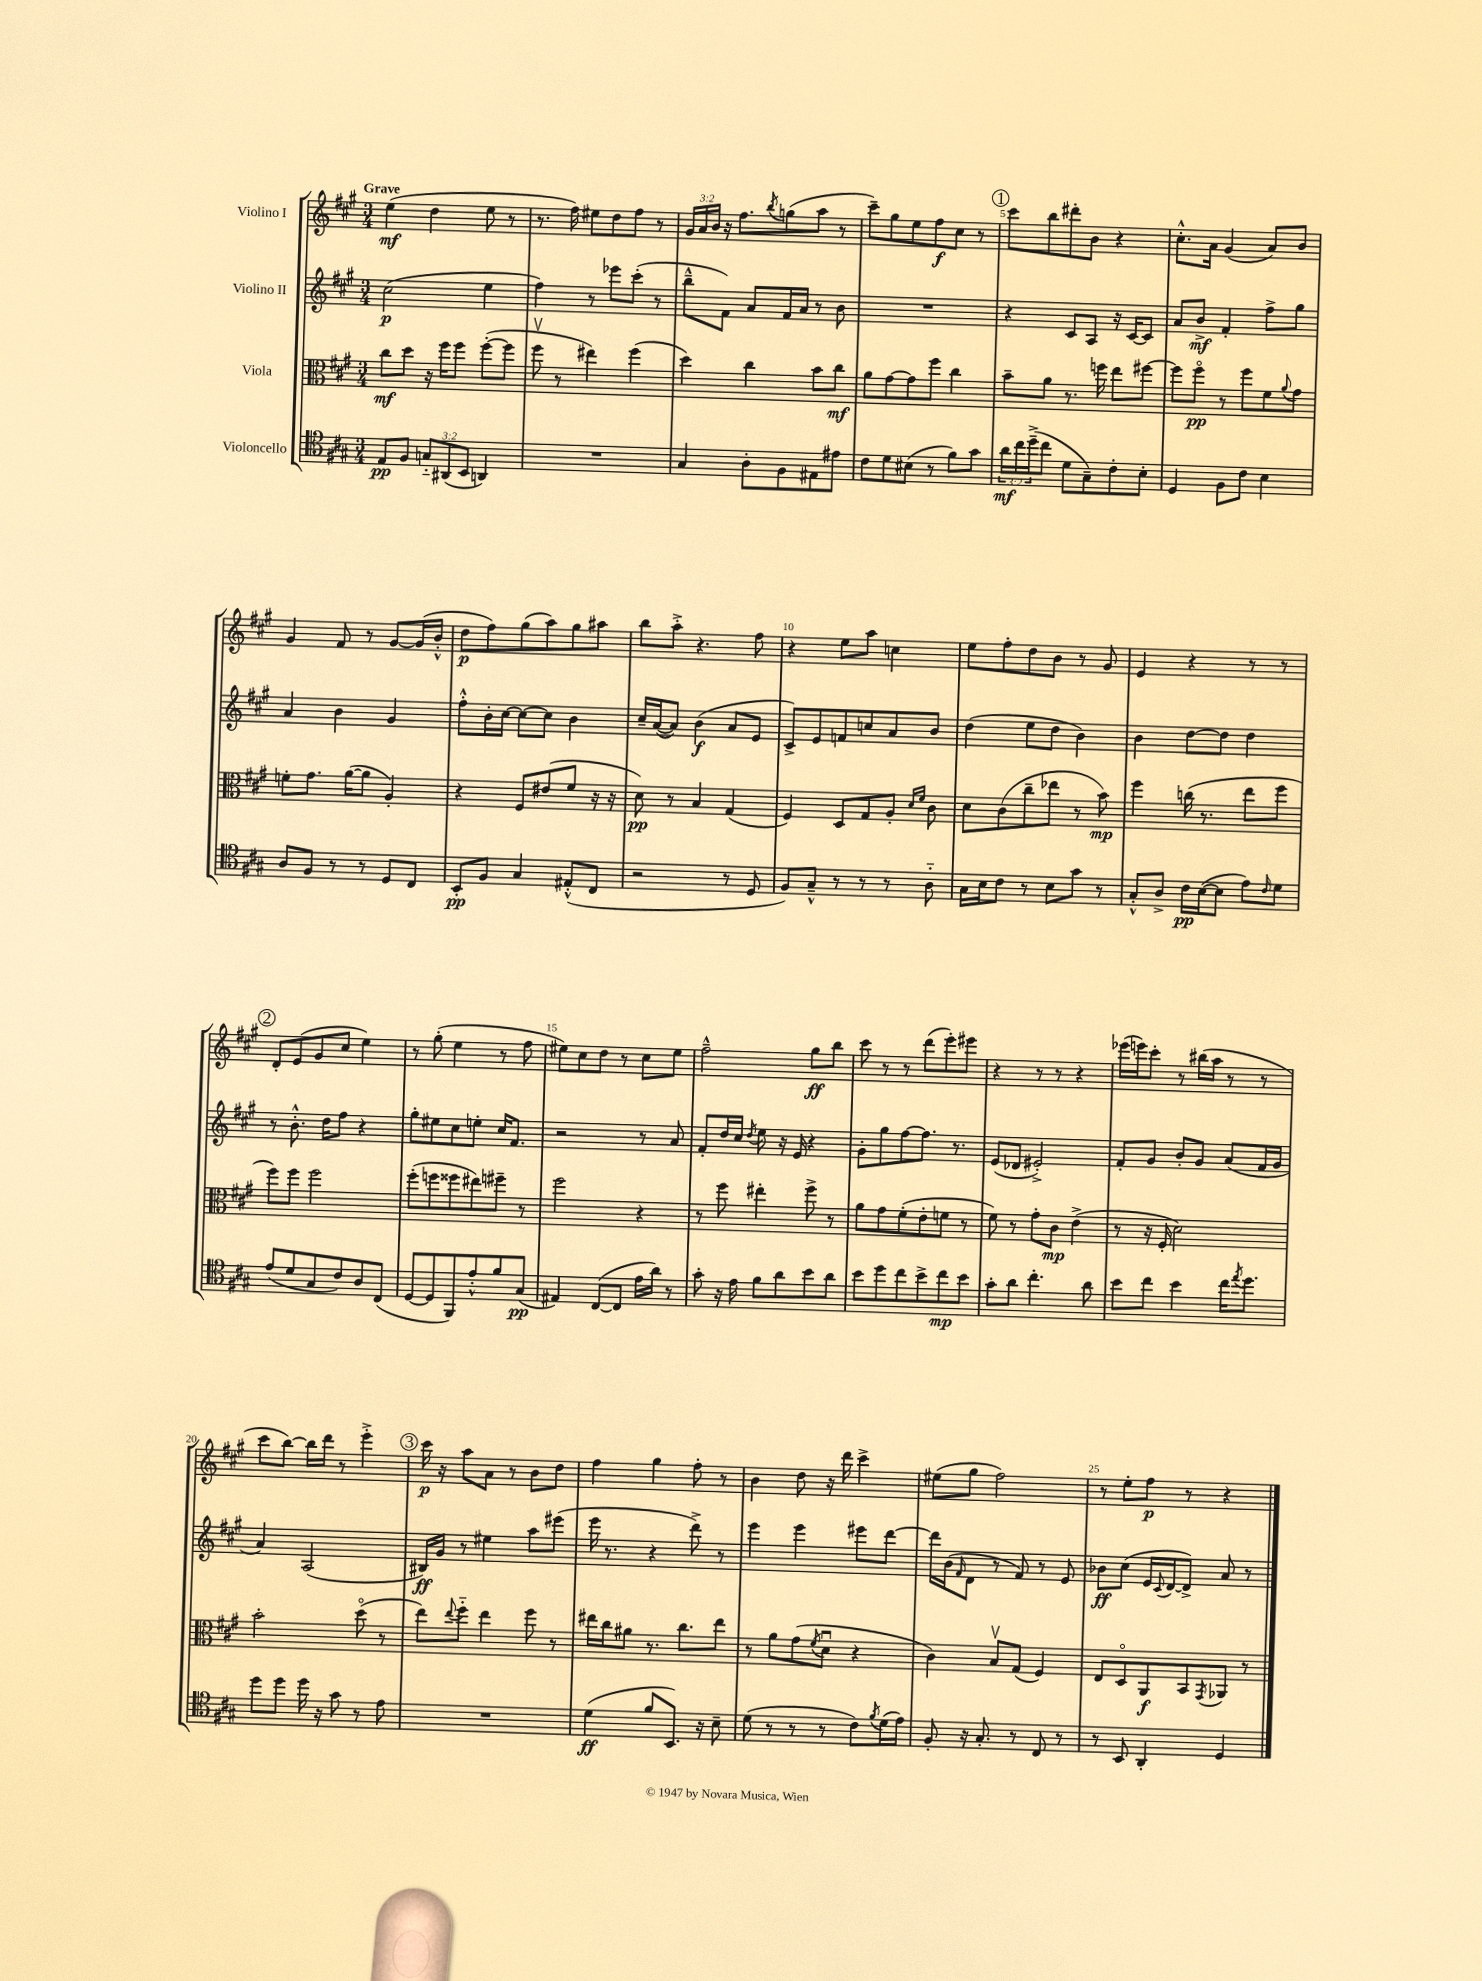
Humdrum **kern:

**kern	**dynam	**kern	**dynam	**kern	**dynam	**kern	**dynam
*part4	*part4	*part3	*part3	*part2	*part2	*part1	*part1
*staff4	*staff4	*staff3	*staff3	*staff2	*staff2	*staff1	*staff1
*I"Violoncello	*	*I"Viola	*	*I"Violino II	*	*I"Violino I	*
*clefC4	*	*clefC3	*	*clefG2	*	*clefG2	*
*k[f#c#g#]	*	*k[f#c#g#]	*	*k[f#c#g#]	*	*k[f#c#g#]	*
*M3/4	*	*M3/4	*	*M3/4	*	*M3/4	*
=1	=1	=1	=1	=1	=1	=1	=1
!	!	!	!	!	!	!LO:TX:a:B:t=Grave	!
8E/L	pp	8cc#\L	mf	(2cc#\	p	(4ee\	mf
8F#/J	.	8dd\J	.	.	.	.	.
12Gn/L	.	16r	.	.	.	4dd\	.
.	.	16ff#\KL	.	.	.	.	.
(12AA#X/	.	.	.	.	.	.	.
.	.	8ff#\J	.	.	.	.	.
12BB/J	.	.	.	.	.	.	.
4AAn/)	.	([8ff#'\L	.	4ee\	.	8ee\	.
.	.	8ff#\J]	.	.	.	8r	.
=2	=2	=2	=2	=2	=2	=2	=2
2.r	.	8ff#v\	.	4ff#\)	.	8.r	.
.	.	8r	.	.	.	.	.
.	.	.	.	.	.	16ff#\)	.
.	.	4ee#X\)	.	8r	.	8ee#X\L	.
.	.	.	.	8eee-X\L	.	8dd\	.
.	.	(4ff#\	.	(8ccc#'\J	.	8ff#\J	.
.	.	.	.	8r	.	8r	.
=3	=3	=3	=3	=3	=3	=3	=3
4G#/	.	4dd\)	.	8bb~^^\L	.	24g#/LL	.
.	.	.	.	.	.	24a/	.
.	.	.	.	.	.	24b/JJ	.
.	.	.	.	8f#\J)	.	16r	.
.	.	.	.	.	.	8.ff#\L	.
8A'\L	.	4cc#\	.	8a/L	.	.	.
.	.	.	.	.	.	8qbb/	.
8F#\	.	.	.	16f#/L	.	(8ggn\	.
.	.	.	.	16a/JJ	.	.	.
8E#X\	.	8b\L	.	8r	.	8aa\J	.
8e#X\J	.	8cc#\J	mf	8b\	.	8r	.
=4	=4	=4	=4	=4	=4	=4	=4
8c#\L	.	8a\L	.	2.r	.	8ccc#~\L)	.
8d\	.	[8g#\	.	.	.	8gg#\	.
(8B#X\J	.	8g#\]	.	.	.	8ee\	.
8r	.	8ff#\J	.	.	.	8ff#\	f
8f#\L)	.	4cc#\	.	.	.	8cc#\J	.
8g#\J	.	.	.	.	.	8r	.
!!LO:REH:place=s1:t=1
=5	=5	=5	=5	=5	=5	=5	=5
24a\LL	mf	8b~\L	.	4r	.	8ccc#\L	.
24cc#\	.	.	.	.	.	.	.
(24dd~^\J	.	.	.	.	.	.	.
8cc#\J	.	8a\J	.	.	.	8bb\	.
8d\L	.	8.r	.	8c#/L	.	8ddd#X'\	.
8G#~\)	.	.	.	8A/J	.	8b\J	.
.	.	16ffn\	.	.	.	.	.
8c#'\	.	8ee\L	.	16r	.	4r	.
.	.	.	.	[16c#/KL	.	.	.
8B'\J	.	[8ff#X\J	.	8c#/J]	.	.	.
=6	=6	=6	=6	=6	=6	=6	=6
4D/	.	8ff#\L]	.	8a/L	.	8.cc#'^^\L	.
.	.	8ff#\J	pp	8b^/J	mf	.	.
.	.	.	.	.	.	16a\Jk	.
8F#\L	.	8r	.	4f#'/	.	(4g#/	.
8c#\J	.	8ff#\L	.	.	.	.	.
4B\	.	8f#\	.	8ff#^\L	.	8a/L)	.
.	.	8qqa/	.	.	.	.	.
.	.	8g#\J	.	8gg#\J	.	8b/J	.
!!LO:LB:g=z
=7	=7	=7	=7	=7	=7	=7	=7
8A/L	.	8fn'\L	.	4a/	.	4g#/	.
8F#/J	.	8.g#\J	.	.	.	.	.
8r	.	.	.	4b\	.	8f#/	.
.	.	([16a\KL	.	.	.	.	.
8r	.	8a\J]	.	.	.	8r	.
8D/L	.	4A'/)	.	4g#/	.	[8g#/L	.
8C#/J	.	.	.	.	.	(16g#/L]	.
.	.	.	.	.	.	16b'^^/JJ	.
=8	=8	=8	=8	=8	=8	=8	=8
8BB'/L	pp	4r	.	8ff#'^^\L	.	8dd\L	p
8F#/J	.	.	.	16b'\L	.	8ff#\)	.
.	.	.	.	[16cc#\JJ	.	.	.
4G#/	.	8F#/L	.	8cc#\L_	.	(8gg#\	.
.	.	(8e#X/	.	8cc#\J]	.	8aa\)	.
(8E#X'^^/L	.	8f#/J	.	4b\	.	8gg#\	.
8C#/J	.	16r	.	.	.	8aa#X\J	.
.	.	16r	.	.	.	.	.
=9	=9	=9	=9	=9	=9	=9	=9
2r	.	8d\)	pp	16cc#~/LL	.	8bb\L	.
.	.	.	.	([16a/J	.	.	.
.	.	8r	.	8a/J])	.	8aa'^\J	.
.	.	4B/	.	(4b\	f	4.r	.
8r	.	(4G#/	.	8a/L	.	.	.
8D/	.	.	.	8e/J	.	8ff#\	.
=10	=10	=10	=10	=10	=10	=10	=10
8F#/L)	.	4F#/)	.	8c#^/L)	.	4r	.
8G#~^^/J	.	.	.	8e/	.	.	.
8r	.	8D/L	.	8fn/	.	8ee\L	.
8r	.	8G#/	.	8ccn/	.	8aa\J	.
8r	.	8A'/J	.	8a/	.	4ccn\	.
.	.	16qqd/LL	.	.	.	.	.
.	.	16qqf#/JJ	.	.	.	.	.
8A\	.	8c#\	.	8b/J	.	.	.
=11	=11	=11	=11	=11	=11	=11	=11
16G#\LL	.	8d\L	.	(4dd\	.	8ee\L	.
16B\J	.	.	.	.	.	.	.
8c#\J	.	(8c#\	.	.	.	8ff#'\	.
8r	.	8cc#~\	.	8ee\L	.	8dd\	.
8B\L	.	8ee-X\J	.	8dd\J	.	8b\J	.
8g#\J	.	8r	.	4b\)	.	8r	.
8r	.	8b\)	mp	.	.	8g#/	.
=12	=12	=12	=12	=12	=12	=12	=12
8G#'^^/L	.	4ff#\	.	4b\	.	4e/	.
8A^/J	.	.	.	.	.	.	.
16c#\LL	pp	(16ccn\	.	[8dd\L	.	4r	.
([16B\J	.	8.r	.	.	.	.	.
8B\J]	.	.	.	8dd\J]	.	.	.
8e\L)	.	8ee\L	.	4dd\	.	8r	.
16qqc#/	.	.	.	.	.	.	.
8d\J	.	8ff#\J	.	.	.	8r	.
!!LO:LB:g=z
!!LO:REH:place=s1:t=2
=13	=13	=13	=13	=13	=13	=13	=13
(8e/L	.	8ff#\L)	.	8r	.	8d'/L	.
8d/	.	8ff#\J	.	8.b'^^\	.	(8e/	.
8G#/	.	2ff#\	.	.	.	8g#/	.
.	.	.	.	16dd\KL	.	.	.
8c#/)	.	.	.	8ff#\J	.	8cc#/J	.
8A/	.	.	.	4r	.	4ee\)	.
(8C#/J	.	.	.	.	.	.	.
=14	=14	=14	=14	=14	=14	=14	=14
[8D/L	.	(8ff#'\L	.	8gg#'\L	.	8r	.
8D/]	.	8ffn\	.	8ee#X\	.	(8gg#'\	.
8FF#/)	.	8ff##X\	.	8cc#\	.	4ee\	.
8e'^^/	.	8ee#X\)	.	8een'\J	.	.	.
8f#/	.	8ff#X~\J	.	16cc#/KL	.	8r	.
.	.	.	.	8.f#/J	.	.	.
(8G#/J	pp	8r	.	.	.	8ff#\	.
=15	=15	=15	=15	=15	=15	=15	=15
4E#X/)	.	2ff#\	.	2r	.	8ee#X\L)	.
.	.	.	.	.	.	8cc#\	.
([8C#/L	.	.	.	.	.	8dd\J	.
8C#/J]	.	.	.	.	.	8r	.
16e\LL	.	4r	.	8r	.	8cc#\L	.
16a\JJ)	.	.	.	.	.	.	.
8r	.	.	.	8a/	.	8ee#\J	.
=16	=16	=16	=16	=16	=16	=16	=16
8g#'\	.	8r	.	8f#'/L	.	2ff#~^^\	.
16r	.	8ff#\	.	16dd/L	.	.	.
16e\	.	.	.	16cc#/JJ	.	.	.
.	.	.	.	8qdd/	.	.	.
8f#\L	.	4ee#X'\	.	8ee\	.	.	.
8a\	.	.	.	16r	.	.	.
.	.	.	.	16e/	.	.	.
8b\	.	8ff#^\	.	4r	.	8gg#\L	ff
8a\J	.	8r	.	.	.	8bb\J	.
=17	=17	=17	=17	=17	=17	=17	=17
8b\L	.	8a\L	.	8g#'\L	.	8ccc#\	.
8dd\	.	8g#\	.	8gg#\	.	8r	.
8cc#\	.	(8f#'\	.	[8ff#\	.	8r	.
8b^\	.	8e'\	.	8.ff#\J]	.	(8ddd\L	.
8cc#\	mp	8fn\J	.	.	.	8eee'\)	.
.	.	.	.	8.r	.	.	.
8b\J	.	8r	.	.	.	8eee#X\J	.
=18	=18	=18	=18	=18	=18	=18	=18
8g#'\L	.	8f#\)	.	(8e/L	.	4r	.
8a\J	.	8r	.	8d-X/J	.	.	.
4.cc#'\	.	8g#'\L	.	2e#X'^/)	.	8r	.
.	.	8c#\J	mp	.	.	8r	.
.	.	(4e^\	.	.	.	4r	.
8a\	.	.	.	.	.	.	.
=19	=19	=19	=19	=19	=19	=19	=19
8b\L	.	8r	.	8f#'/L	.	(16eee-X\LL	.
.	.	.	.	.	.	16eeen\J)	.
8cc#\J	.	16r	.	8g#/J	.	8ccc#'\J	.
.	.	16F#'/	.	.	.	.	.
4b\	.	2d\)	.	8b'/L	.	8r	.
.	.	.	.	8g#/J	.	(16bb#X\LL	.
.	.	.	.	.	.	16aa\JJ	.
16cc#\KL	.	.	.	(8a/L	.	8r	.
8qee/	.	.	.	.	.	.	.
8.dd\J	.	.	.	.	.	.	.
.	.	.	.	16f#/L	.	8r	.
.	.	.	.	16g#/JJ	.	.	.
!!LO:LB:g=z
=20	=20	=20	=20	=20	=20	=20	=20
8dd\L	.	2b'\	.	4a/)	.	8ccc#\L	.
8dd\J	.	.	.	.	.	[8bb\J)	.
16dd\	.	.	.	(2A/	.	16bb\LL]	.
16r	.	.	.	.	.	16ddd\JJ	.
8g#\	.	.	.	.	.	8r	.
8r	.	(8dd\	.	.	.	4eee'^\	.
8e\	.	8r	.	.	.	.	.
!!LO:REH:place=s1:t=3
=21	=21	=21	=21	=21	=21	=21	=21
2.r	.	8ee\L)	.	16B#X/LL)	ff	16ccc#\	p
.	.	.	.	16g#/JJ	.	16r	.
.	.	8qqee/	.	.	.	.	.
.	.	8ff#\J	.	8r	.	8aa\L	.
.	.	4ee\	.	4ee#X\	.	8a\J	.
.	.	.	.	.	.	8r	.
.	.	8ff#\	.	8aa\L	.	8b\L	.
.	.	8r	.	(8eee#X\J	.	8dd\J	.
=22	=22	=22	=22	=22	=22	=22	=22
(4d\	ff	16ee#X\LL	.	16eee\	.	4ff#\	.
.	.	16cc#\J	.	8.r	.	.	.
.	.	8a#X\J	.	.	.	.	.
8f#/L	.	8.r	.	4r	.	4gg#\	.
8.BB/J)	.	.	.	.	.	.	.
.	.	8.cc#\L	.	.	.	.	.
.	.	.	.	8ddd^\)	.	8ff#'\	.
16r	.	.	.	.	.	.	.
8B~\	.	8ee#\J	.	8r	.	8r	.
=23	=23	=23	=23	=23	=23	=23	=23
(8d\	.	8r	.	4eee\	.	4b\	.
8r	.	8a\L	.	.	.	.	.
8r	.	(8g#\	.	4eee\	.	8dd\	.
.	.	8qf#/	.	.	.	.	.
8r	.	8du\J	.	.	.	16r	.
.	.	.	.	.	.	16ddd\	.
8c#\L)	.	4r	.	8eee#X\L	.	4ccc#^\	.
8qf#/	.	.	.	.	.	.	.
(16d\L	.	.	.	[8ddd\J	.	.	.
16e\JJ)	.	.	.	.	.	.	.
=24	=24	=24	=24	=24	=24	=24	=24
8F#'/	.	4c#\)	.	16ddd\LL]	.	(8ee#X\L	.
.	.	.	.	(16b\J	.	.	.
.	.	.	.	16qqf#/	.	.	.
16r	.	.	.	8d\J	.	8gg#\J	.
8.G#'/	.	.	.	.	.	.	.
.	.	8Bv/L	.	8r	.	2ff#\)	.
8r	.	(8G#/J	.	8f#/)	.	.	.
8C#/	.	4F#/)	.	8r	.	.	.
8r	.	.	.	8e/	.	.	.
=25	=25	=25	=25	=25	=25	=25	=25
8r	.	8E/L	.	8b-X\L	ff	8r	.
8BB/	.	8D/	.	(8cc#\J	.	8ee'\L	.
4AA'/	.	8AA/	f	16e/LL	.	8ff#\J	p
.	.	.	.	8qqc#/	.	.	.
.	.	.	.	[16d/J	.	.	.
.	.	8BB/	.	8d^/J])	.	8r	.
.	.	8qGG#/	.	.	.	.	.
4D/	.	8AA-X/J	.	8a/	.	4r	.
.	.	8r	.	8r	.	.	.
==	==	==	==	==	==	==	==
*-	*-	*-	*-	*-	*-	*-	*-
